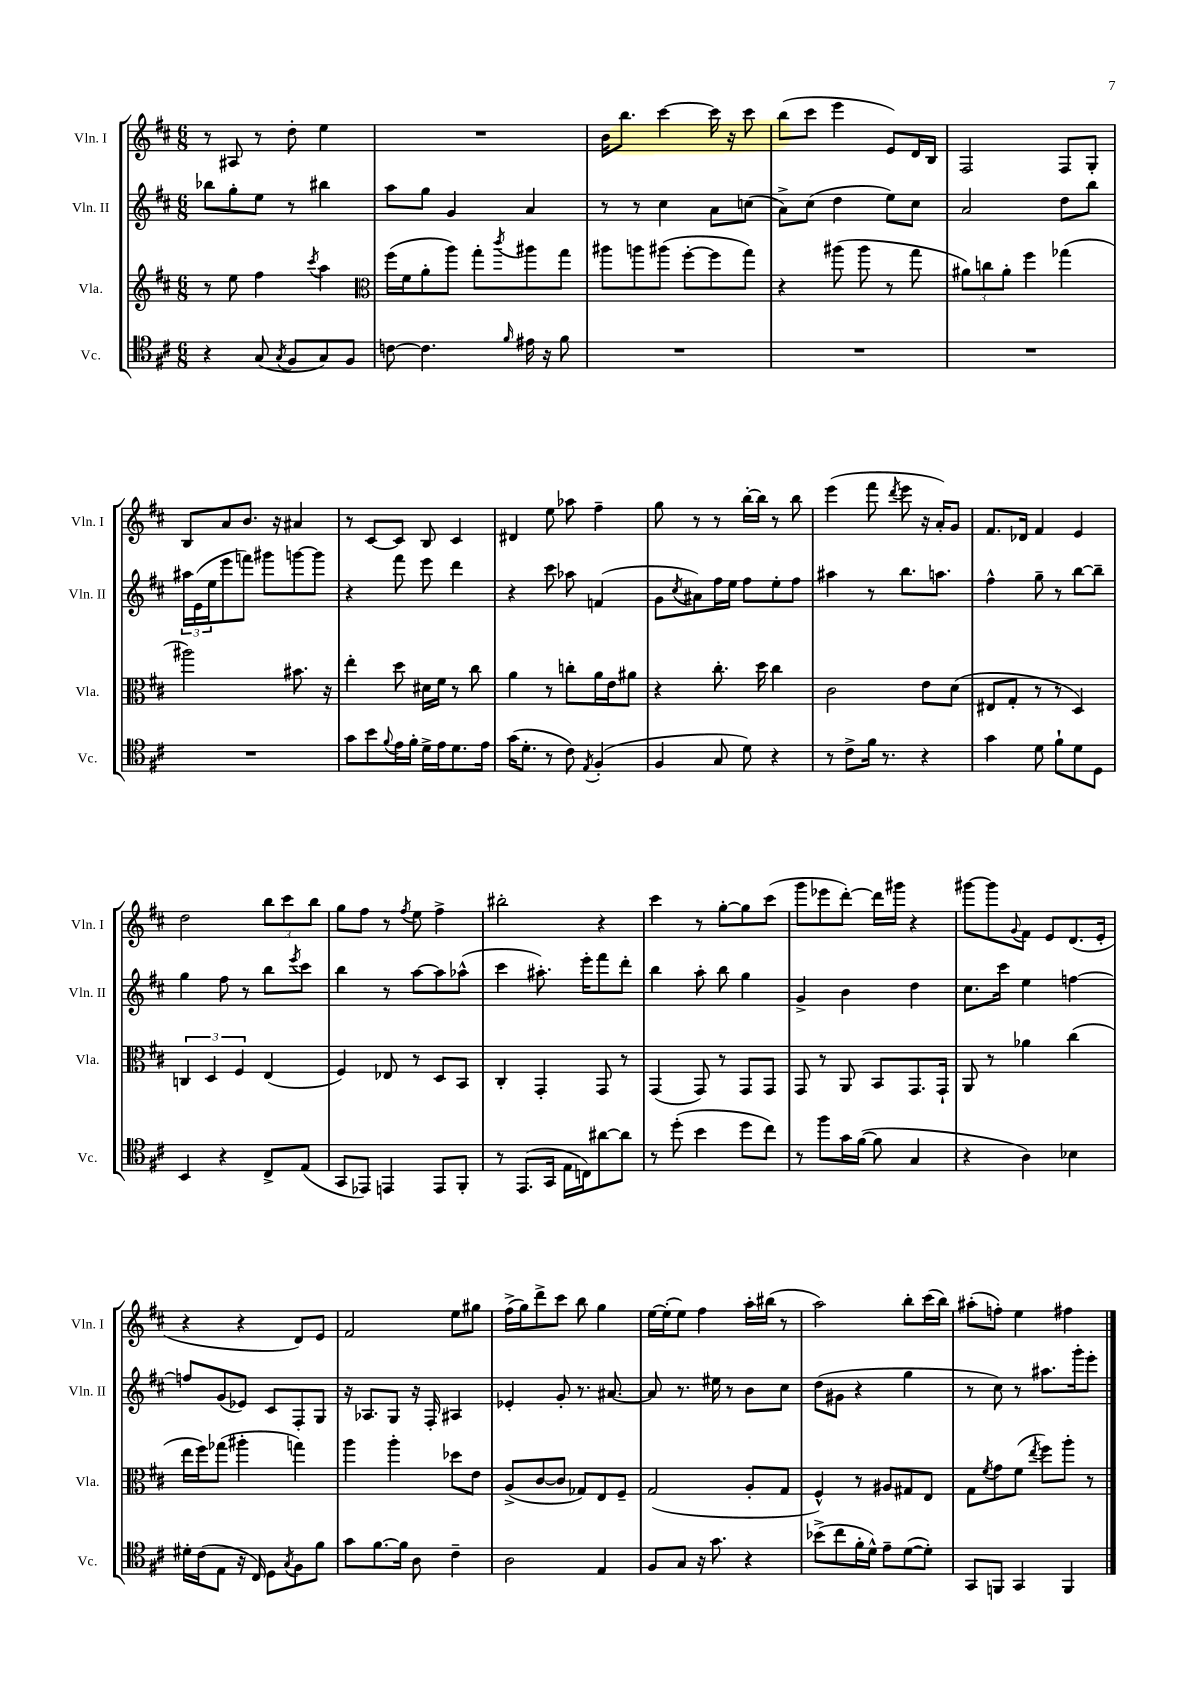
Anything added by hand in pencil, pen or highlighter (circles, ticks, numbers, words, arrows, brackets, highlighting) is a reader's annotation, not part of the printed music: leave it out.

**kern	**kern	**kern	**kern
*staff4	*staff3	*staff2	*staff1
*clefC4	*clefG2	*clefG2	*clefG2
*k[f#c#]	*k[f#c#]	*k[f#c#]	*k[f#c#]
*M6/8	*M6/8	*M6/8	*M6/8
4r	8r	8bb-	8r
.	8ee	8gg'	8A#
(8G	4ff#	8ee	8r
8qG	.	.	.
8F#	.	8r	8dd'
.	8qccc#	.	.
8G)	4aa	4bb#	4ee
8F#	.	.	.
=	=	=	=
*	*clefC3	*	*
[8c	(16ff#	8aa	2.r
.	16f#	.	.
4.c]	8a'	8gg	.
.	8aa)	4g	.
.	8gg'	.	.
16qqf#	8qccc#	.	.
16e#	8aa#	4a	.
16r	.	.	.
8f#	8gg	.	.
=	=	=	=
2.r	8aa#	8r	16b
.	.	.	8.bb
.	8aa	8r	.
.	(8aa#	4cc#	[4ccc#
.	[8ff#'	.	.
.	8ff#]	8a	16ccc#]
.	.	.	16r
.	8gg)	(8cc	8ccc#
=	=	=	=
2.r	4r	8a^)	(8bb
.	.	(8cc#	8ccc#
.	(8aa#	4dd	4eee
.	8aa#	.	.
.	8r	8ee)	8e)
.	8gg	8cc#	16d
.	.	.	16B
=	=	=	=
2.r	12a#)	2a	2F#
.	12cc	.	.
.	12a#'	.	.
.	4ff#	.	.
.	(4gg-	8dd	8F#
.	.	8bb	8G'
=	=	=	=
2.r	2aa#)	24aa#	8B
.	.	(24e	.
.	.	24ee	.
.	.	8eee	8a
.	.	8fff)	8.b
.	.	8ggg#	.
.	.	.	16r
.	8.b#	[8ggg	4a#
.	.	8ggg]	.
.	16r	.	.
=	=	=	=
8g	4ee'	4r	8r
8b	.	.	[8c#
8qqf#	.	.	.
16e	8dd	8fff#	8c#]
16f#'	.	.	.
16d^	16d#	8eee	8B
16e	16f#	.	.
8.d	8r	4ddd	4c#
.	8cc#	.	.
16e	.	.	.
=	=	=	=
(16g	4a	4r	4d#
8.d'	.	.	.
8r	8r	8ccc#	8ee
8c#)	8cc'	8aa-	8aa-
8qE	.	.	.
(4F#'	16a	(4f	4ff#~
.	16e	.	.
.	8a#	.	.
=	=	=	=
4F#	4r	8g	8gg
.	.	8qcc#	.
.	.	8a#)	8r
8G	8.cc#'	16ff#	8r
.	.	16ee	.
8d)	.	8ff#	[16bb'
.	16dd	.	16bb]
4r	4cc#	8ee'	8r
.	.	8ff#	8bb
=	=	=	=
8r	2c#	4aa#	(4eee
8c#^	.	.	.
16f#	.	8r	8fff#
8.r	.	.	.
.	.	.	8qddd
.	.	8.bb	8eee
4r	8e	.	16r
.	.	8.aa	16a')
.	(8d	.	8g
=	=	=	=
4g	8E#	4ff#^^	8.f#
.	8G'	.	.
.	.	.	16d-
8d	8r	8gg~	4f#
8f#`	8r	8r	.
8d	4D)	[8bb	4e
8D	.	8bb~]	.
=	=	=	=
4BB	6C	4gg	2dd
.	6D	.	.
4r	.	8ff#	.
.	6F#	.	.
.	.	8r	.
8C#^	(4E	8bb	12bb
.	.	.	12ccc#
.	.	8qeee	.
(8E	.	8ccc#	.
.	.	.	12bb
=	=	=	=
8GG	4F#)	4bb	8gg
8EE-)	.	.	8ff#
4EE	8E-	8r	8r
.	.	.	8qff#
.	8r	[8aa	8ee
8EE	8D	8aa]	4ff#^
8FF#'	8BB	(8aa-^^	.
=	=	=	=
8r	4C#'	4ccc#	2bb#'
(8.EE	.	.	.
.	4GG'	8.aa#')	.
16GG	.	.	.
16E	.	.	.
16C)	.	16eee'	.
[8a#	8GG	8fff#	4r
8a#]	8r	8ddd'	.
=	=	=	=
8r	(4GG	4bb	4ccc#
(8dd'	.	.	.
4b	8GG)	8aa'	8r
.	8r	8bb	[8gg'
8dd	8GG	4gg	8gg]
8cc#)	8GG	.	(8ccc#
=	=	=	=
8r	8GG	4g^	8ggg
8ff#	8r	.	8eee-
16g	8AA	4b	[8ddd')
([16f#	.	.	.
8f#]	8BB	.	16ddd]
.	.	.	16ggg#
4G	8.GG	4dd	4r
.	16GG`	.	.
=	=	=	=
4r	8AA	8.cc#	[8ggg#
.	8r	.	8ggg#]
.	.	16ccc#	.
.	.	.	8qqg
4A)	4a-	4ee	8f#
.	.	.	8e
4B-	(4cc#	[4ff	(8.d
.	.	.	16e'
=	=	=	=
16d#'	16ee	8ff]	4r
(16c#	16ff#)	.	.
8E	(8gg-	(8g	.
16r	4aa#'	8e-)	4r
16C#)	.	.	.
8D	.	8c#	.
8qG	.	.	.
8F#	4gg)	8F#'	8d)
8f#	.	8G	8e
=	=	=	=
8g	4aa	16r	2f#
.	.	8.A-	.
[8.f#	.	.	.
.	4aa'	8G	.
16f#]	.	.	.
8A	.	16r	.
.	.	16F#'	.
4c#~	8dd-	4A#	8ee
.	8e	.	8gg#
=	=	=	=
2A	(8A^	4e-'	(16ff#^
.	.	.	16gg)
.	[8c#	.	8ddd^
.	8c#]	8g'	8ccc#
.	8G-)	8.r	8bb
4E	8E	.	4gg
.	.	[8.a#	.
.	8F#~	.	.
=	=	=	=
8F#	(2G	8a#]	[16ee
.	.	.	(16ee']
8G	.	8.r	8ee)
16r	.	.	4ff#
8.g	.	16ee#	.
.	.	8r	.
4r	8A'	8b	16aa'
.	.	.	(16bb#
.	8G	8cc#	8r
=	=	=	=
(8b-^	4F#^^)	(8dd	2aa)
8cc#	.	8g#	.
16f#'	8r	4r	.
16d^^)	.	.	.
8e~	8A#	.	.
([8d	8G#	4gg	8bb'
8d'])	8E	.	(16ccc#
.	.	.	16bb)
=	=	=	=
8GG	8G	8r	(8aa#'
.	8qf#	.	.
8FF	8g	8cc#)	8ff')
4GG	(8f#	8r	4ee
.	8qee	.	.
.	8ff#)	8.aa#	.
4FF	8aa'	.	4ff#
.	.	16ggg'	.
.	8r	8eee'	.
==	==	==	==
*-	*-	*-	*-
